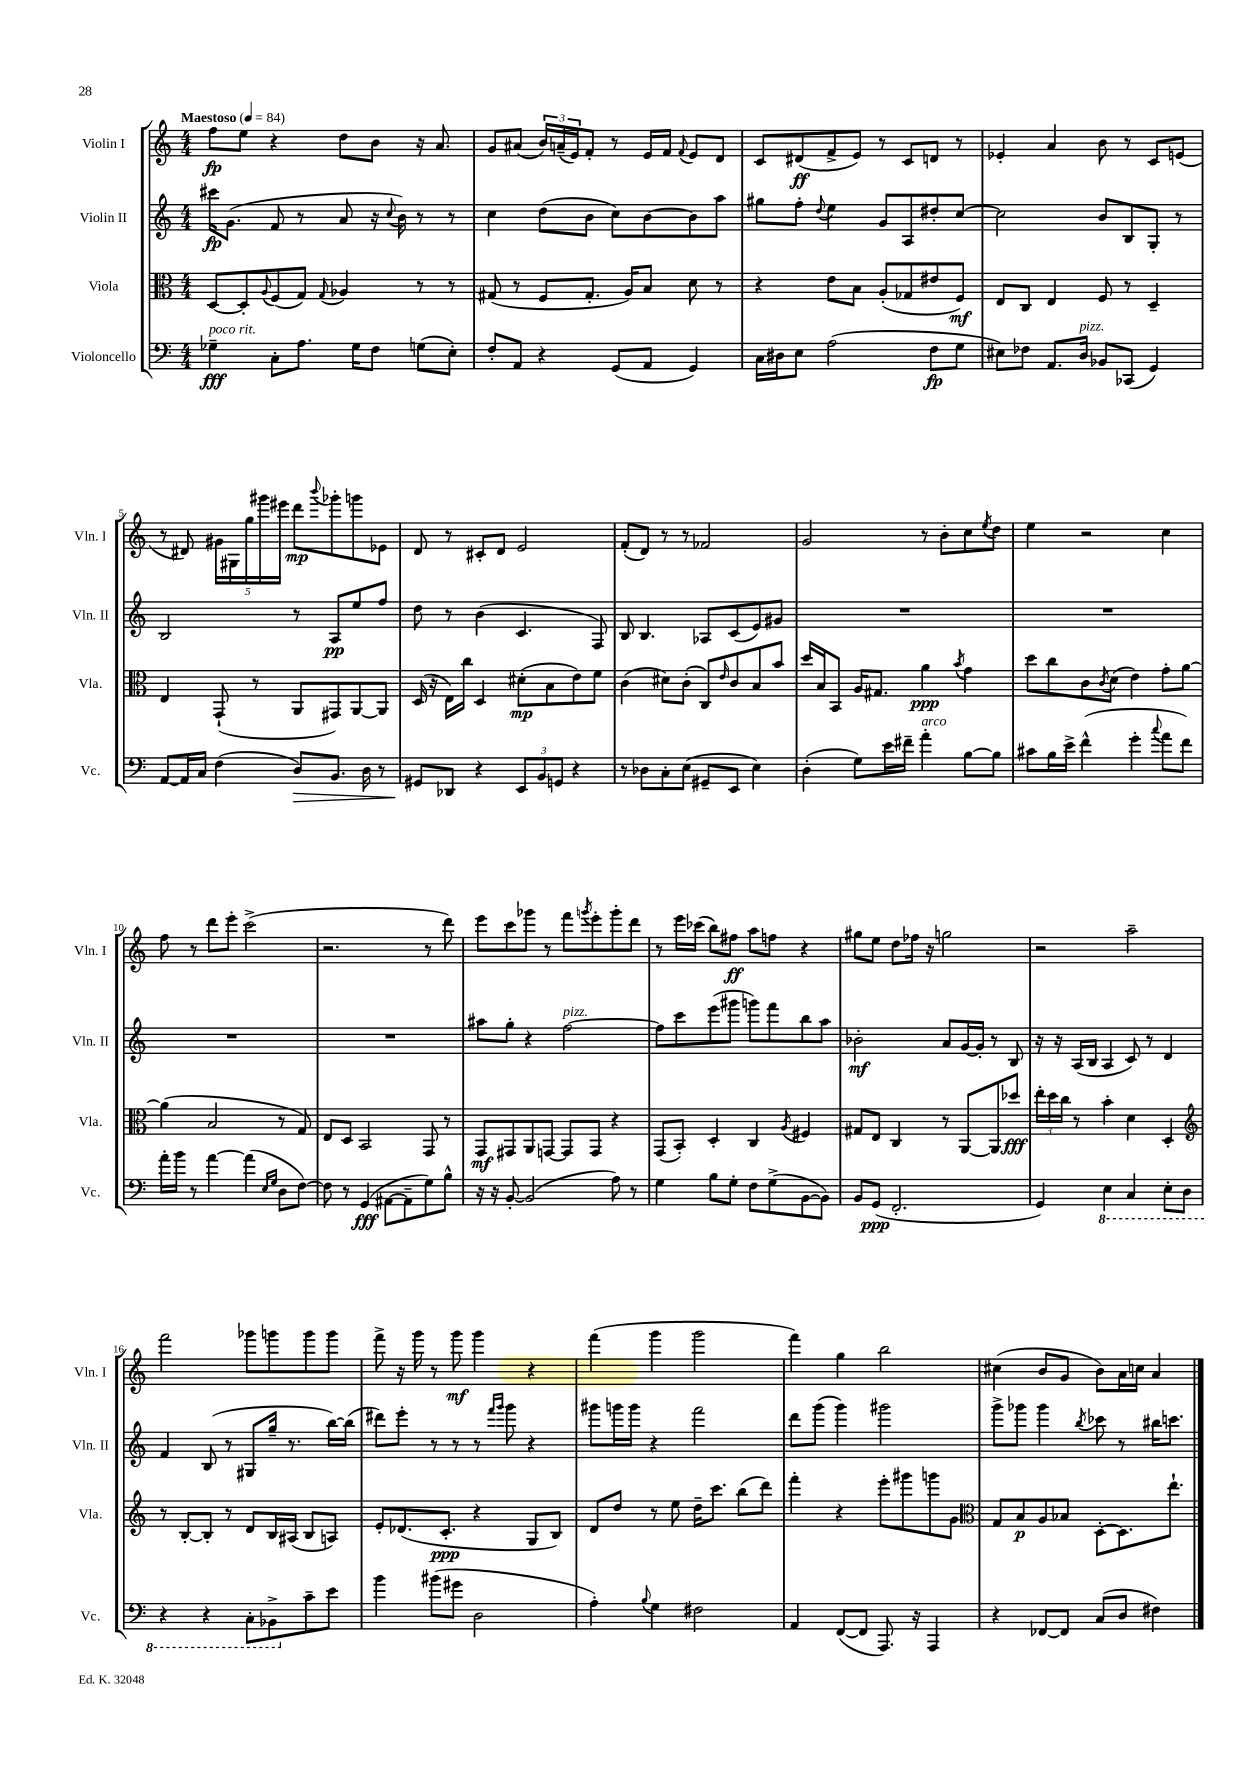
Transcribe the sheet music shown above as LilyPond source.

<<
\new StaffGroup <<
\new Staff = "s0" \with { instrumentName = "Violin I" shortInstrumentName = "Vln. I" } {
    \clef treble \key c \major \numericTimeSignature \time 4/4 \tempo "Maestoso" 4 = 84
    f''8\fp e''8 r4 d''8 b'8 r16 a'8. |
    g'8 ais'8( \tuplet 3/2 { b'16) a'16--( e'16) } f'8-. r8 e'16 f'16 \appoggiatura { f'8 } e'8 d'8 |
    c'8 dis'8\ff( f'8-> e'8) r8 c'8 d'8 r8 |
    ees'4-. a'4 b'8 r8 c'8 e'8( |
    r8 dis'8) \tuplet 5/4 { gis'16 gis16 g''16 gis'''16 eis'''16 } d'''8\mp \appoggiatura { b'''8 } ges'''8-. g'''8 ees'8 |
    d'8 r8 cis'8-. d'8 e'2 |
    f'8-.( d'8) r8 r8 fes'2 |
    g'2 r8 b'8-. c''8 \acciaccatura { e''8 } d''8 |
    e''4 r2 c''4 |
    f''8 r8 d'''8 e'''8-. c'''2->( |
    r2. r8 d'''8) |
    e'''8 c'''8 ges'''8 r8 f'''8 \acciaccatura { g'''8 } e'''8-. g'''8-. d'''8 |
    r8 e'''16 ces'''16( b''8) fis''8\ff a''8 f''8 r4 |
    gis''8 e''8 d''8 fes''16 r16 g''2 |
    r2 a''2-- |
    f'''2 ges'''8 g'''8 g'''8 g'''8 |
    f'''8-> r16 g'''16 r8 g'''8\mf g'''4 r4 |
    f'''4( g'''4 g'''2 |
    f'''4) g''4 b''2 |
    cis''4( b'8 g'8 b'8) a'16 c''16 a'4 \bar "|." |
}
\new Staff = "s1" \with { instrumentName = "Violin II" shortInstrumentName = "Vln. II" } {
    \clef treble \key c \major \numericTimeSignature \time 4/4
    cis'''16\fp g'8.( f'8 r8 a'8 r16 \appoggiatura { c''8 } b'16) r8 r8 |
    c''4 d''8( b'8 c''8) b'8~ b'8 a''8 |
    gis''8 f''8-. \appoggiatura { d''8 } e''4 g'8 a8 dis''8-. c''8~ |
    c''2 b'8 b8 g8-. r8 |
    b2 r8 a8\pp e''8 f''8 |
    d''8 r8 b'4( c'4. f8) |
    b8 b4. aes8 c'8( e'8) gis'8 |
    R1 |
    R1 |
    R1 |
    R1 |
    ais''8 g''8-. r4 f''2~^\markup { \italic "pizz." } |
    f''8 c'''8 e'''8( gis'''8 g'''8) f'''8 b''8 a''8 |
    bes'2-.\mf a'8 g'16~ g'16-. r8 b8 |
    r16 r16 a16( b16 a4 c'8) r8 d'4 |
    f'4 b8( r8 gis8 g''16-- r8. b''16~) b''16( |
    dis'''8) e'''8-. r8 r8 r8 \grace { f'''16 g'''16 } g'''8 r4 |
    gis'''8 g'''16 g'''16 r4 f'''2 |
    d'''8 g'''8( g'''4) gis'''2 |
    g'''8-> ges'''8 ges'''4 \acciaccatura { b''8 } ces'''8 r8 bis''16 c'''8. \bar "|." |
}
\new Staff = "s2" \with { instrumentName = "Viola" shortInstrumentName = "Vla." } {
    \clef alto \key c \major \numericTimeSignature \time 4/4
    d8~ d8-. \appoggiatura { a8 } f8( g8) \appoggiatura { g8 } aes4 r8 r8 |
    gis8( r8 f8 gis8.-. a16) b8 d'8 r8 |
    r4 e'8 b8 a8-.( ges8 eis'8 f8\mf) |
    e8 c8 e4 f8 r8 d4-- |
    e4 g,8-!( r8 a,8 gis,8) a,8~ a,8 |
    d16( r16 e16) c''16 d4 dis'8-.\mp( b8 e'8) f'8 |
    c'4( dis'8) c'8-.( c8) \grace { e'16 } c'8 b8 b'8 |
    d''16 b16 b,8 a16 gis8. a'4\ppp \acciaccatura { b'8 } g'4 |
    d''8 c''8 c'8 \acciaccatura { c'8 } d'8( e'4) g'8-. a'8~ |
    a'4( b2 r8 g8) |
    e8 d8 b,2 g,8 r8 |
    g,8\mf gis,8 a,8 g,8~ g,8 g,8 r4 |
    g,8( b,8-.) d4-. c4 \acciaccatura { a8 } fis4 |
    gis8 e8 c4 r8 a,8~ a,8 des''8\fff |
    \tuplet 3/2 { e''16-. d''16 c''16 } r8 b'4-. d'4 d4-. |
    \clef treble r8 b8~-. b8-. r8 d'8 b16 ais16( b8 a8) |
    e'8-. des'8.( c'8.-.\ppp r4 g8 b8) |
    d'8 d''8 r8 e''8 d''16-- c'''8. b''8( d'''8) |
    f'''4-. r4 e'''8-. gis'''8 g'''8 g'8 |
    \clef alto g8 b8\p a8 bes8 d8~-. d8. e''8.-! \bar "|." |
}
\new Staff = "s3" \with { instrumentName = "Violoncello" shortInstrumentName = "Vc." } {
    \clef bass \key c \major \numericTimeSignature \time 4/4
    ges4--\fff^\markup { \italic "poco rit." } c8-. a8. ges16 f8 g8( e8-.) |
    f8-. a,8 r4 g,8( a,8 g,4) |
    c16 dis16 e8 a2( f8\fp g8 |
    eis8) fes8 a,8. d16^\markup { \italic "pizz." } bes,8 ces,8( g,4) |
    a,8~ a,16 c16 f4( d8\>) b,8. d16 r8 |
    gis,8\! des,8 r4 \tuplet 3/2 { e,8 b,8 g,8 } r4 |
    r8 des8 c8-. e8( gis,8-- e,8 e4) |
    d4-.( g8) e'16 fis'16-- a'4-.^\markup { \italic "arco" } b8~ b8 |
    cis'8 b16 e'16-> f'4-^( g'4-. \appoggiatura { c''8 } a'8 f'8) |
    a'16-. b'16 r8 a'4~ a'4( \grace { e16 g16 } d8 f8~) |
    f8 r8 g,4\fff( ais,8~ ais,8-- g8) b8-^ |
    r16 r16 b,8~-. b,2( a8) r8 |
    g4 b8 g8-. f8 g8->( b,8~ b,8) |
    b,8 g,8\ppp( f,2.-. |
    g,4) \ottava #-1 e,4 c,4 e,8-. d,8 |
    r4 r4 c,8-. bes,,8-> \ottava #0 c'8-- e'8 |
    b'4 bis'8( gis'8 d2 |
    a4-.) \appoggiatura { b8 } g4 fis2 |
    a,4 f,8~( f,8 a,,8.) r16 a,,4 |
    r4 fes,8~ fes,8 c8( d8 fis4) \bar "|." |
}
>>
>>
